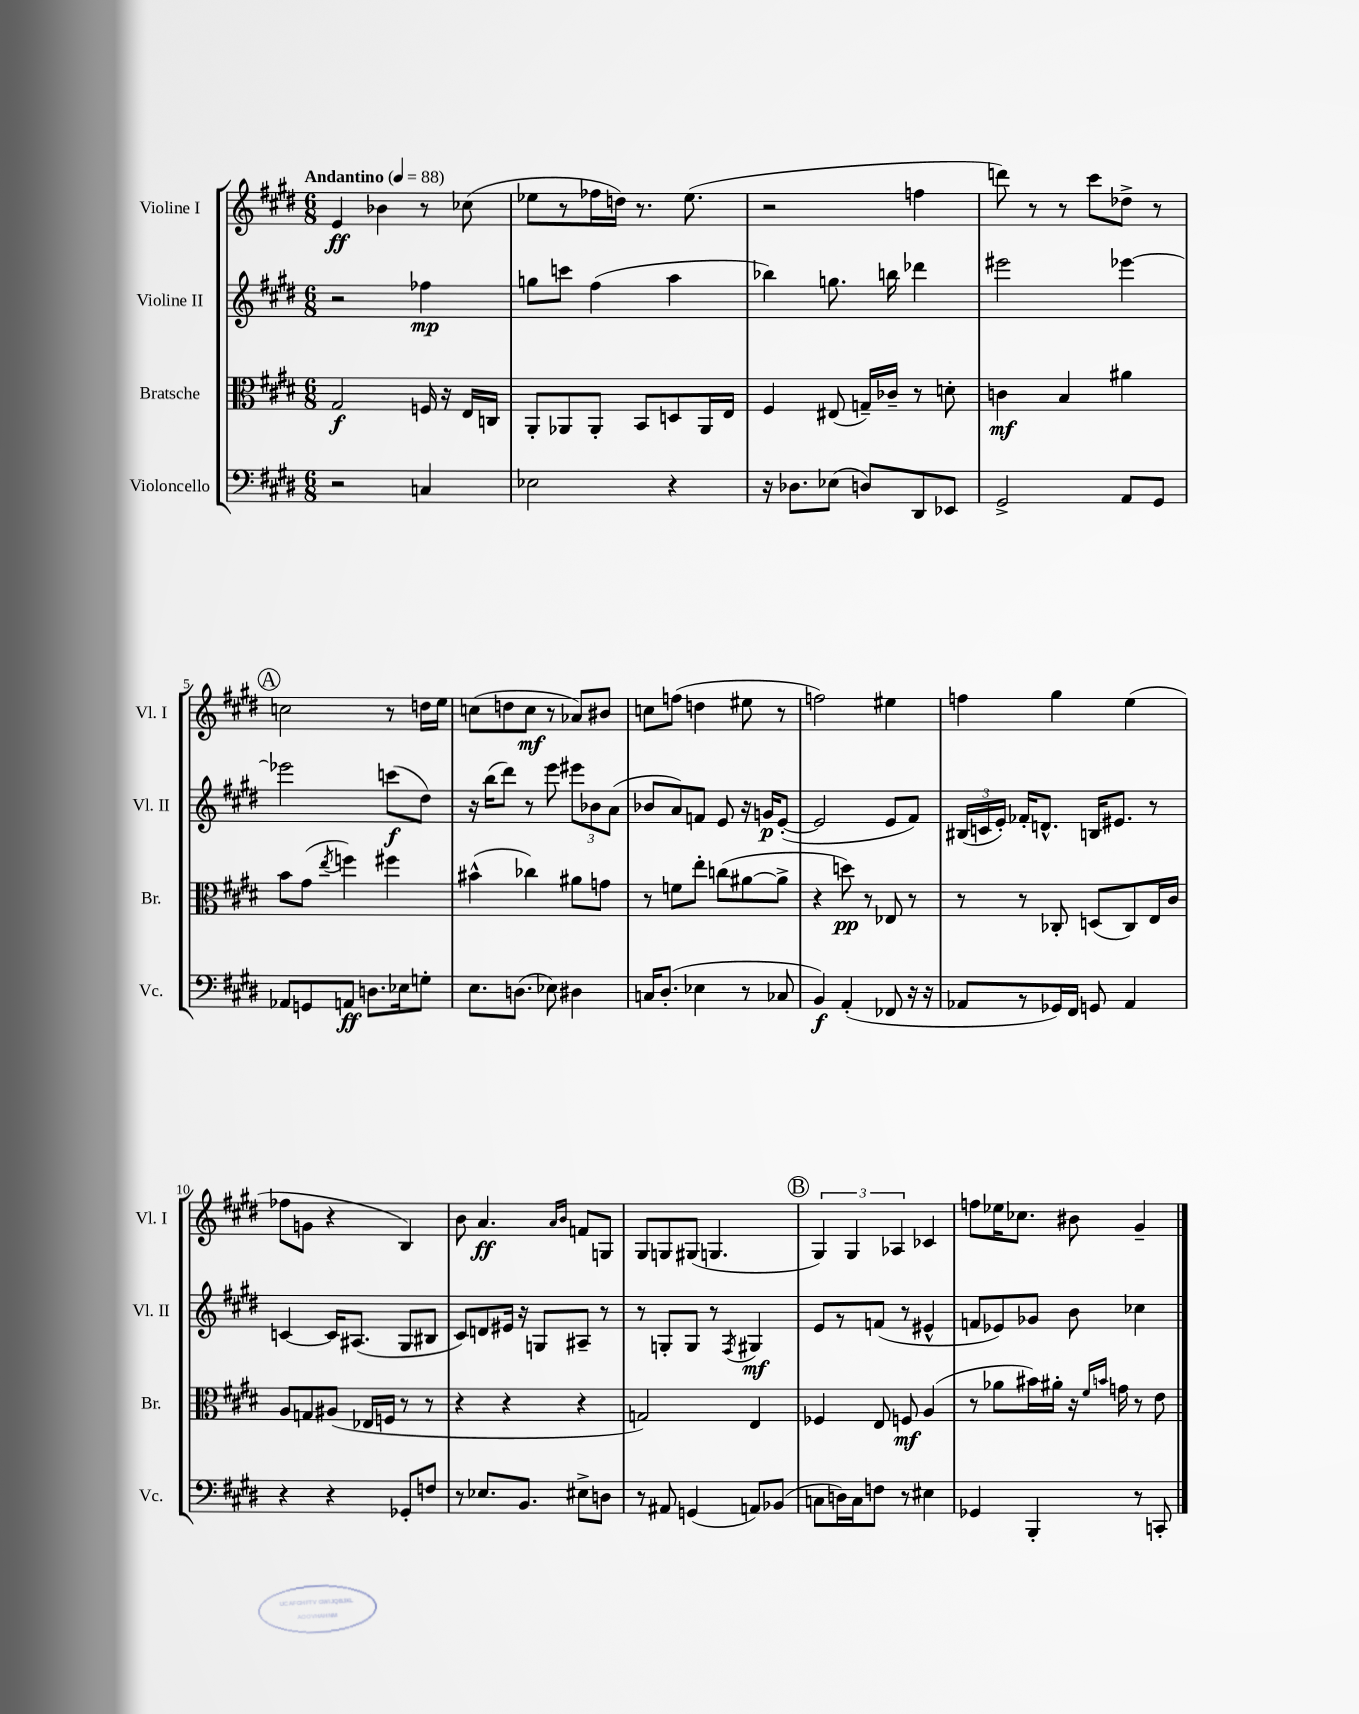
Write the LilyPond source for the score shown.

<<
\new StaffGroup <<
\new Staff = "s0" \with { instrumentName = "Violine I" shortInstrumentName = "Vl. I" } {
    \clef treble \key e \major \numericTimeSignature \time 6/8 \tempo "Andantino" 4 = 88
    \autoBeamOff e'4\ff bes'4 r8 ces''8( |
    ees''8[ r8 fes''16 d''16]) r8. ees''8.( |
    r2 f''4 |
    d'''8) r8 r8 cis'''8[ des''8]-> r8 |
    \mark \markup { \circle "A" } c''2 r8 d''16[ e''16] |
    c''8[( d''8 c''8]\mf r8 aes'8[) bis'8] |
    c''8[ f''8]( d''4 eis''8 r8 |
    f''2) eis''4 |
    f''4 gis''4 e''4( |
    fes''8[ g'8] r4 b4) |
    b'8 a'4.\ff \grace { a'16[ b'16] } f'8[ g8] |
    gis8[ g8 gis8]( g4. |
    \mark \markup { \circle "B" } \tuplet 3/2 { gis4) gis4 aes4 } ces'4 |
    f''8[ ees''16 ces''8.] bis'8 gis'4-- \bar "|." |
}
\new Staff = "s1" \with { instrumentName = "Violine II" shortInstrumentName = "Vl. II" } {
    \clef treble \key e \major \numericTimeSignature \time 6/8
    \autoBeamOff r2 fes''4\mp |
    g''8[ c'''8] fis''4( a''4 |
    bes''4) g''8. b''16 des'''4 |
    eis'''2 ees'''4~ |
    \mark \markup { \circle "A" } ees'''2 c'''8[\f( dis''8]) |
    r16 b''16[( dis'''8]) r8 e'''8 \tuplet 3/2 { eis'''8[ bes'8 a'8]( } |
    bes'8[ a'8) f'8] e'8 r16 g'16[\p e'8]~-.( |
    e'2 e'8[ fis'8]) |
    \tuplet 3/2 { bis16[( c'16 e'16]-.) } fes'16[-. d'8.]-^ b16[ eis'8.] r8 |
    c'4~ c'16[ ais8.]( gis8[ bis8] |
    cis'8[) d'8 eis'16] r16 g8[ ais8]-- r8 |
    r8 g8[-. g8] r8 \acciaccatura { fis8 } gis4\mf |
    \mark \markup { \circle "B" } e'8[ r8 f'8]( r8 eis'4-^ |
    f'8[ ees'8) ges'8] b'8 ces''4 \bar "|." |
}
\new Staff = "s2" \with { instrumentName = "Bratsche" shortInstrumentName = "Br." } {
    \clef alto \key e \major \numericTimeSignature \time 6/8
    \autoBeamOff gis2\f f16 r16 e16[ c16] |
    a,8[-. aes,8 aes,8]-. b,8[ d8 aes,16 e16] |
    fis4 eis8( g16[--) ces'16]-- r8 d'8-. |
    c'4\mf b4 ais'4 |
    \mark \markup { \circle "A" } b'8[ gis'8]( \acciaccatura { e''8 } f''4) fis''4 |
    bis'4-^( ces''4) ais'8[ g'8] |
    r8 f'8[ e''8]-. c''8[( ais'8~ ais'8]-> |
    r4 d''8\pp) r8 ees8 r8 |
    r8 r8 ces8-. d8[( ces8) e16 cis'16] |
    a8[ g8 ais8]( ees16[ f16] r8 r8 |
    r4 r4 r4 |
    g2) e4 |
    \mark \markup { \circle "B" } fes4 e8 f8\mf a4( |
    r8 aes'8[ bis'16) ais'16]-. r16 \grace { fis'16[ b'16] } g'16 r8 e'8 \bar "|." |
}
\new Staff = "s3" \with { instrumentName = "Violoncello" shortInstrumentName = "Vc." } {
    \clef bass \key e \major \numericTimeSignature \time 6/8
    \autoBeamOff r2 c4 |
    ees2 r4 |
    r16 des8.[ ees8]( d8[) dis,8 ees,8] |
    gis,2-> a,8[ gis,8] |
    \mark \markup { \circle "A" } aes,8[ g,8 a,8]\ff d8.[ ees16 g8]-. |
    e8.[ d8.]( ees8) dis4 |
    c16[ dis8.]-.( ees4 r8 ces8 |
    b,4\f) a,4-.( fes,8 r16 r16 |
    aes,8[ r8 ges,16) fis,16] g,8 aes,4 |
    r4 r4 ges,8[-. f8] |
    r8 ees8.[ b,8.] eis8[-> d8] |
    r8 ais,8 g,4( a,8[) bes,8]( |
    \mark \markup { \circle "B" } c8[ d16) c16 f8] r8 eis4 |
    ges,4 b,,4-. r8 c,8-. \bar "|." |
}
>>
>>
